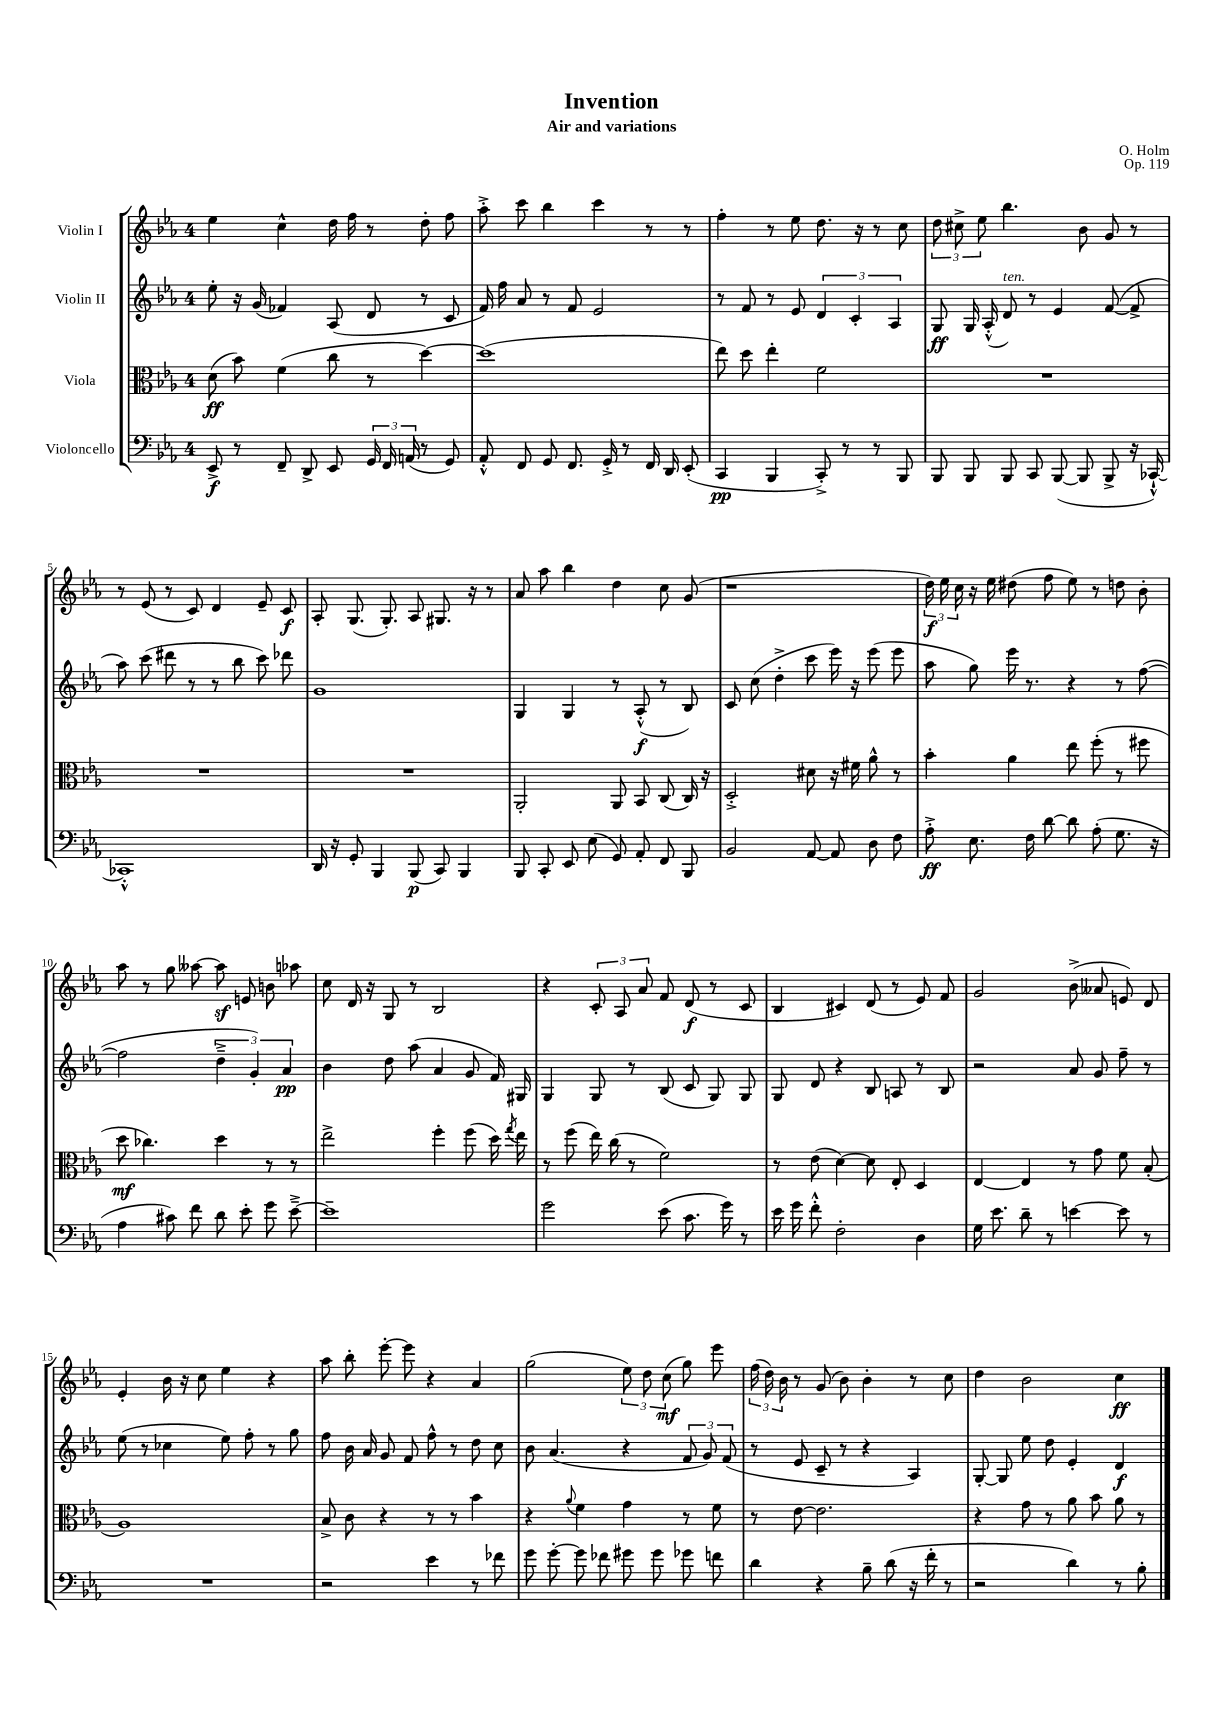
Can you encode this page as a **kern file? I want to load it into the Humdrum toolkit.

**kern	**kern	**kern	**kern
*staff4	*staff3	*staff2	*staff1
*clefF4	*clefC3	*clefG2	*clefG2
*k[b-e-a-]	*k[b-e-a-]	*k[b-e-a-]	*k[b-e-a-]
*M4/4	*M4/4	*M4/4	*M4/4
8EE-^	(8d	8ee-'	4ee-
8r	8b-)	16r	.
.	.	(16g	.
8FF~	(4f	4f-)	4cc^^
8DD^	.	.	.
8EE-	8cc	(8A-	16dd
.	.	.	16ff
24GG	8r	8d	8r
24FF	.	.	.
(24AA	.	.	.
8r	[4dd)	8r	8dd'
8GG)	.	8c	8ff
=	=	=	=
8AA-'^^	(1dd]	16f)	8aa-'^
.	.	16ff	.
8FF	.	8a-	8ccc
8GG	.	8r	4bb-
8.FF	.	8f	.
.	.	2e-	4ccc
16GG'^	.	.	.
8r	.	.	.
16FF	.	.	8r
16DD	.	.	.
(8EE-'	.	.	8r
=	=	=	=
4CC	8ee-)	8r	4ff'
.	8dd	8f	.
4BBB-	4ee-'	8r	8r
.	.	8e-	8ee-
8CC'^)	2f	6d	8.dd
8r	.	.	.
.	.	6c'	.
.	.	.	16r
8r	.	.	8r
.	.	6A-	.
8BBB-	.	.	8cc
=	=	=	=
8BBB-	1r	8G	12dd
.	.	.	12cc#^
8BBB-	.	16G	.
.	.	.	12ee-
.	.	(16A-'^^	.
8BBB-	.	8d)	4.bb-
8CC	.	8r	.
([8BBB-	.	4e-	.
8BBB-]	.	.	8b-
8BBB-^	.	([8f	8g
16r	.	8f^]	8r
[16CC-`^^)	.	.	.
=	=	=	=
1CC-'^^]	1r	8aa-)	8r
.	.	(8ccc	(8e-
.	.	8ddd#	8r
.	.	8r	8c)
.	.	8r	4d
.	.	8bb-	.
.	.	8ccc)	8e-~
.	.	8ddd-	8c
=	=	=	=
16DD	1r	1g	8A-'
16r	.	.	.
8GG'	.	.	(8.G
4BBB-	.	.	.
.	.	.	8.G')
(8BBB-	.	.	8A-
8CC)	.	.	8.G#
4BBB-	.	.	.
.	.	.	16r
.	.	.	8r
=	=	=	=
8BBB-	2AA-'	4G	8a-
8CC'	.	.	8aa-
8EE-	.	4G	4bb-
(8E-	.	.	.
8GG)	8AA-	8r	4dd
8AA-'	8BB-	(8A-'^^	.
8FF	(8C	8r	8cc
8BBB-	16C)	8B-)	(8g
.	16r	.	.
=	=	=	=
2BB-	2D'^	8c	1r
.	.	(8cc	.
.	.	4dd'^	.
[8AA-	8d#	8ccc	.
8AA-]	16r	16eee-)	.
.	16f#	16r	.
8D	8a-^^	(8eee-	.
8F	8r	8eee-	.
=	=	=	=
8A-'^	4b-'	8aa-	24dd)
.	.	.	24ee-
.	.	.	24cc
8.E-	.	8gg)	16r
.	.	.	16ee-
.	4a-	16eee-	(8dd#
16F	.	8.r	.
[8d	.	.	8ff
8d]	8ee-	4r	8ee-)
(8A-'	(8ff'	.	8r
8.G	8r	8r	8dd
.	8ff#	([8ff	8b-'
16r	.	.	.
=	=	=	=
4A-	8dd	2ff]	8aa-
.	4.cc-)	.	8r
8c#)	.	.	8gg
8f	.	.	[8aa--
8d	4dd	6dd~^	8aa--]
8e-'	.	.	8e
.	.	6g')	.
8g	8r	.	8b
.	.	6a-	.
[8e-~^	8r	.	8aa-
=	=	=	=
1e-~]	2ee-^	4b-	8cc
.	.	.	16d
.	.	.	16r
.	.	8dd	8G
.	.	(8aa-	8r
.	4ff'	4a-	2B-
.	(8ff	8g	.
.	16dd)	16f)	.
.	8qgg	.	.
.	16ee-	16G#	.
=	=	=	=
2g	8r	4G	4r
.	(8ff	.	.
.	16ee-)	8G	12c'
.	(16cc	.	.
.	.	.	12A-
.	8r	8r	.
.	.	.	12a-
(8e-	2f)	(8B-	8f
8.c	.	8c	(8d
.	.	8G)	8r
16g)	.	.	.
8r	.	8G	8c
=	=	=	=
16e-	8r	8G	4B-
16g	.	.	.
8f'^^	(8e-	8d	.
2F'	[4d)	4r	4c#)
.	8d]	8B-	(8d
.	8E-'	8A	8r
4D	4D	8r	8e-)
.	.	8B-	8f
=	=	=	=
16G	[4E-	2r	2g
8.e-	.	.	.
8d~	4E-]	.	.
8r	.	.	.
[4e	8r	8a-	(8b-^
.	8g	8g	8a--
8e]	8f	8ff~	8e)
8r	(8B-'	8r	8d
=	=	=	=
1r	1A-)	(8ee-	4e-'
.	.	8r	.
.	.	4cc-	16b-
.	.	.	16r
.	.	.	8cc
.	.	8ee-)	4ee-
.	.	8ff'	.
.	.	8r	4r
.	.	8gg	.
=	=	=	=
2r	8B-^	8ff	8aa-
.	8c	16b-	8bb-'
.	.	16a-	.
.	4r	8g	[8eee-'
.	.	8f	8eee-]
4e-	8r	8ff^^	4r
.	8r	8r	.
8r	4b-	8dd	4a-
8f-	.	8cc	.
=	=	=	=
8g	4r	8b-	(2gg
[8g'	.	(4.a-	.
.	8qqa-	.	.
8g]	4f	.	.
8f-	.	.	.
8g#	4g	4r	12ee-)
.	.	.	12dd
8g#	.	.	.
.	.	.	(12cc
8g-	8r	12f	8gg)
.	.	12g)	.
8f	8f	.	8eee-
.	.	(12f	.
=	=	=	=
4d	8r	8r	(24ff
.	.	.	24dd)
.	.	.	24b-
.	[8e-	8e-	8r
4r	2.e-]	8c~	(8g
.	.	8r	8b-)
8B-~	.	4r	4b-'
(8d	.	.	.
16r	.	4A-)	8r
16f'	.	.	.
8r	.	.	8cc
=	=	=	=
2r	4r	[8G'	4dd
.	.	8G]	.
.	8g	8ee-	2b-
.	8r	8dd	.
4d)	8a-	4e-'	.
.	8b-	.	.
8r	8a-	4d	4cc
8B-'	8r	.	.
==	==	==	==
*-	*-	*-	*-
